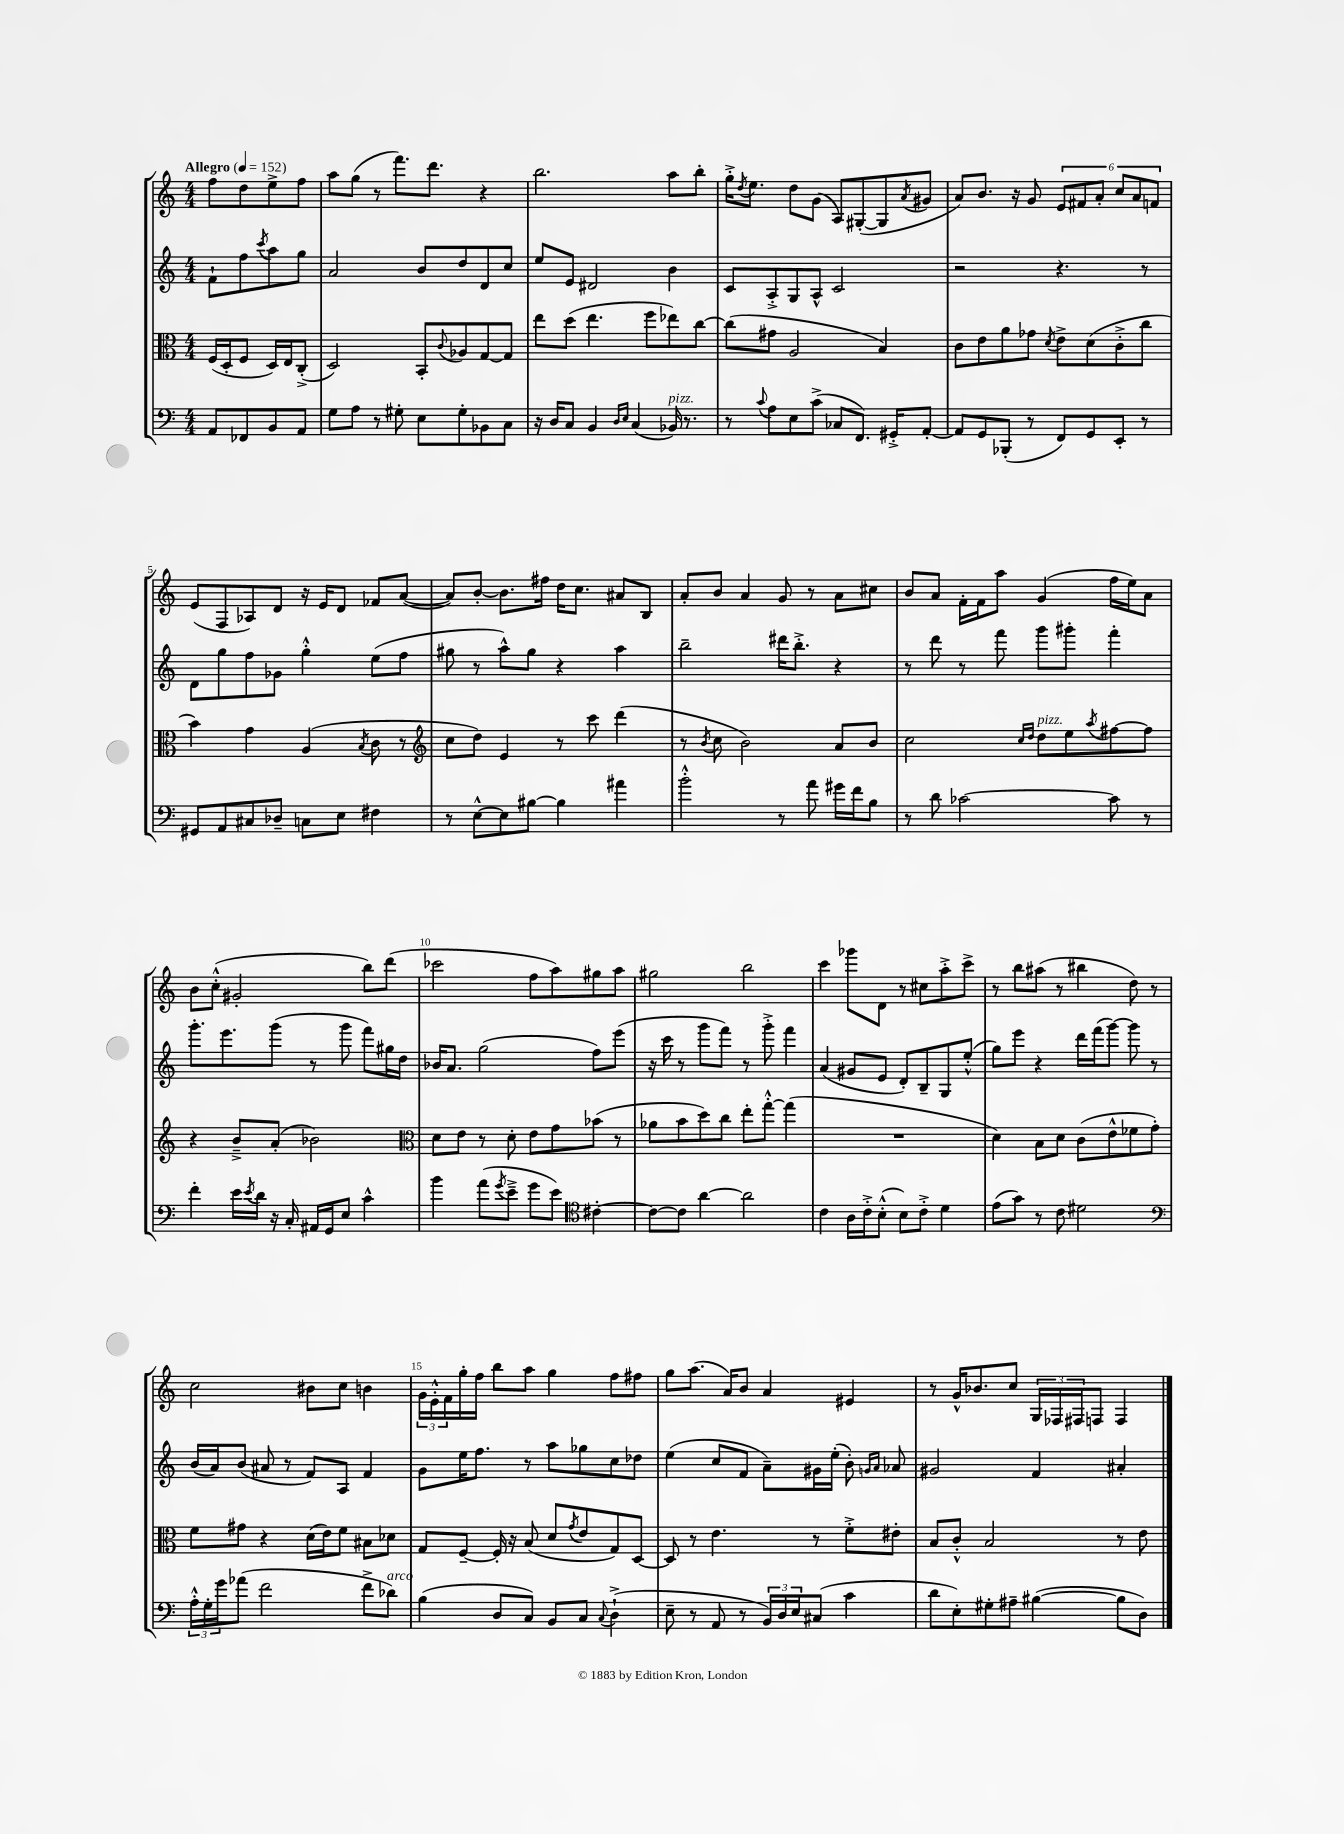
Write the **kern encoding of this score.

**kern	**kern	**kern	**kern
*part4	*part3	*part2	*part1
*staff4	*staff3	*staff2	*staff1
*clefF4	*clefC3	*clefG2	*clefG2
*k[]	*k[]	*k[]	*k[]
*M4/4	*M4/4	*M4/4	*M4/4
*MM152	*MM152	*MM152	*MM152
=	=	=	=
!	!	!	!LO:TX:a:B:t=Allegro
8AA/L	(16F/LL	8f`\L	8ff\L
.	16D'/J	.	.
8FF-X/	8F/J	8ff\	8dd\
.	.	8qccc/	.
8BB/	16D/LL)	8aa\	8ee^\
.	16E/J	.	.
8AA/J	(8C'^/J	8gg\J	8ff\J
=1	=1	=1	=1
8G\L	2D/)	2a/	8aa\L
8A\J	.	.	(8gg\J
8r	.	.	8r
8G#X'\	.	.	8.fff\L)
8E\L	8BB'/L	8b/L	.
.	.	.	8.ddd\J
.	8qqc/	.	.
8G#'\	8A-X/	8dd/	.
8BB-X\	[8G/	8d/	4r
8C\J	8G/J]	8cc/J	.
=2	=2	=2	=2
16r	8ee\L	8ee/L	2.bb\
16D/KL	.	.	.
8C/J	(8dd\J	8e/J	.
4BB/	4.ee\	2d#X/	.
16qqD/LL	.	.	.
16qqE/JJ	.	.	.
(4C/	.	.	.
.	8ff\L	.	.
!LO:TX:a:i:t=pizz.	!	!	!
16BB-X/)	8ee-X\)	4b\	8aa\L
8.r	.	.	.
.	[8cc\J	.	8bb'\J
=3	=3	=3	=3
8r	(8cc\L]	8c/L	16gg'^\KL
.	.	.	8qdd/
.	.	.	8.ee\J
8qqc/	.	.	.
8A\L	8g#X\J	8A'^/	.
8E\	2A/	8G/	8dd\L
(8c^\J	.	8A^^/J	(8g\J
8C-X/L	.	2c/	8A/L)
8.FF/J)	.	.	([8G#X'/
.	4B/)	.	8G#/]
16GG#X'^/KL	.	.	.
.	.	.	8qa/
[8AA'/J	.	.	8g#X/J
=4	=4	=4	=4
8AA/L]	8c\L	2r	8a/L)
8GG/	8e\	.	8.b/J
(8BBB-X'/J	8a\	.	.
.	.	.	16r
8r	8g-X\J	.	8g/
.	8qd/	.	.
8FF/L)	8e^\L	4.r	12e/L
.	.	.	12f#X/
8GG/	(8d\	.	.
.	.	.	12a'/J
8EE'/J	8c'^\	.	12cc/L
.	.	.	12a/
8r	8cc\J	8r	.
.	.	.	12fn/J
!!LO:LB:g=z
=5	=5	=5	=5
8GG#X/L	4b\)	8d\L	(8e/L
8AA/	.	8gg\	8F/
8C#X/	4g\	8ff\	8A-X/)
8D-X~/J	.	8g-X\J	8d/J
8Cn\L	(4A/	4gg'^^\	16r
.	.	.	16e/KL
8E\J	.	.	8d/J
.	8qB/	.	.
4F#X\	8c\	(8ee\L	8f-X/L
.	8r	8ff\J	([8a/J
=6	=6	=6	=6
*	*clefG2	*	*
8r	8cc\L	8gg#X\	8a/L])
[8E^^\L	8dd\J)	8r	[8b'/J
8E\]	4e/	8aa^^\L)	8.b\L]
[8B#X\J	.	8gg#\J	.
.	.	.	16ff#X\Jk
4B#\]	8r	4r	16dd\KL
.	.	.	8.cc\J
.	8ccc\	.	.
4a#X\	(4ddd\	4aa\	8a#X/L
.	.	.	8B/J
=7	=7	=7	=7
2b'^^\	8r	2bb~\	8a'/L
.	8qb/	.	.
.	8cc\	.	8b/J
.	2b\)	.	4a/
8r	.	16ddd#X\KL	8g/
.	.	8.bb'^\J	.
8a\	.	.	8r
16g#X\LL	8a/L	4r	8a\L
16f\J	.	.	.
8B\J	8b/J	.	8cc#X\J
=8	=8	=8	=8
8r	2cc\	8r	8b/L
8d\	.	8ddd\	8a/J
[2c-X\	.	8r	16f'\LL
.	.	.	16f\J
.	.	8fff\	8aa\J
.	16qqcc/LL	.	.
.	16qqdd/JJ	.	.
!	!LO:TX:a:i:t=pizz.	!	!
.	8dd\L	8ggg\L	(4g/
.	8ee\	8ggg#X'\J	.
.	8qaa/	.	.
8c-\]	[8ff#X\	4fff'\	16ff\LL
.	.	.	16ee\J)
8r	8ff#\J]	.	8a\J
!!LO:LB:g=z
=9	=9	=9	=9
4f'\	4r	8.ggg'\L	8b\L
.	.	.	(8cc'^^\J
.	.	8.eee\	.
16e\LL	8b~^/L	.	2g#X'/
8qe/	.	.	.
16d\JJ	.	.	.
16r	(8a'/J	(8ggg\J	.
16C'/	.	.	.
16AA#X/LL	2b-X\)	8r	.
16GG/J	.	.	.
8E/J	.	8ggg\	.
4c^^\	.	8fff\L)	8bb\L)
.	.	16gg#X\L	(8ddd\J
.	.	16dd\JJ	.
=10	=10	=10	=10
*	*clefC3	*	*
4b\	8d\L	16b-X/KL	2ccc-X\
.	.	8.a/J	.
.	8e\J	.	.
(8a\L	8r	(2gg\	.
8qg/	.	.	.
8e~^\J	8d'\	.	.
8g\L	8e\L	.	8ff\L
8e\J)	8g\	.	8aa\)
*clefC4	*	*	*
[4c#X'\	(8b-X\J	8ff\L)	8gg#X\
.	8r	(8eee\J	8aa\J
=11	=11	=11	=11
8c#\L_	8a-X\L	16r	2gg#X\
.	.	16ccc\	.
8c#\J]	8b\	8r	.
[4a\	8dd\)	8ggg\L	.
.	8cc\J	8fff\J)	.
2a\]	8ee'\L	8r	2bb\
.	[8gg'^^\J	8ggg'^\	.
.	(4gg\]	4fff\	.
=12	=12	=12	=12
4c\	1r	(4a/	4ccc\
16A\LL	.	8g#X/L	8ggg-X\L
16c'^\J	.	.	.
(8B'^^\J	.	8e/J	8d\J
8B\L)	.	8d'/L)	8r
8c'^\J	.	8B~/	8cc#X\L
4d\	.	8G/	8aa'^\
.	.	(8ee'^^/J	8ccc^\J
=13	=13	=13	=13
(8e\L	4d\)	8gg\L)	8r
8g\J)	.	8eee\J	8bb\L
8r	8B\L	4r	(8aa#X\J
8c\	8d\J	.	8r
2d#X\	(8c\L	16ddd\LL	4bb#X\
.	.	(16fff\J	.
.	8e^^\	[8ggg\J)	.
.	8f-X\	8ggg\]	8dd\)
.	8g'\J)	8r	8r
!!LO:LB:g=z
=14	=14	=14	=14
*clefF4	*	*	*
24A'^^\LL	8f\L	(16b/LL	2cc\
24G'\	.	.	.
.	.	16a/J)	.
24g\J	.	.	.
(8a-X\J	8g#X\J	(8b/J	.
2f\	4r	8a#X/	.
.	.	8r	.
.	(16d\LL	8f/L)	8b#X\L
.	16e\J)	.	.
.	8f\J	8A/J	8cc\J
8f^\L	8B#X\L	4f/	4bn\
!LO:TX:a:i:t=arco	!	!	!
8d-X\J)	8d-X\J	.	.
=15	=15	=15	=15
(4B\	8G/L	8g\L	24g\LL
.	.	.	24e'^^\
.	.	.	24f\
.	[8F~/J	16ee\K	16gg'\
.	.	8.ff\J	16ff\JJ
8D/L	16F'/]	.	8bb\L
.	16r	.	.
8C/J)	(8B/	8r	8aa\J
8BB/L	8d/L	8aa\L	4gg\
.	8qg/	.	.
8C/J	8e/	8gg-X\	.
8qqC/	.	.	.
(4D`^\	8G/)	8cc\	8ff\L
.	[8D/J	8dd-X\J	8ff#X\J
=16	=16	=16	=16
8E~\	8D/]	(4ee\	8gg\L
8r	8r	.	(8.aa\J
8AA/	4.e\	8cc/L	.
.	.	.	16a/KL)
8r	.	8f/J	8b/J
24BB/LL)	.	8a~\L)	4a/
24D/	.	.	.
24E/J	.	.	.
(8C#X/J	8r	16g#X\L	.
.	.	(16ee'\JJ	.
4c\	8f'^\L	8b'\)	4e#X/
.	.	16qqgn/LL	.
.	.	16qqa/JJ	.
.	8e#X'\J	8a-X/	.
=17	=17	=17	=17
8d\L	8B/L	2g#X/	8r
8E'\)	8c'^^/J	.	16g^^/KL
.	.	.	8.b-X/
8G#X'\	2B/	.	.
8A#X~\J	.	.	8cc/J
([4B#X\	.	4f/	24G/LL
.	.	.	24F-X/
.	.	.	24F#X/J
.	.	.	8Fn/J
8B#\L]	8r	4a#X'/	4F/
8D\J)	8e\	.	.
==	==	==	==
*-	*-	*-	*-
